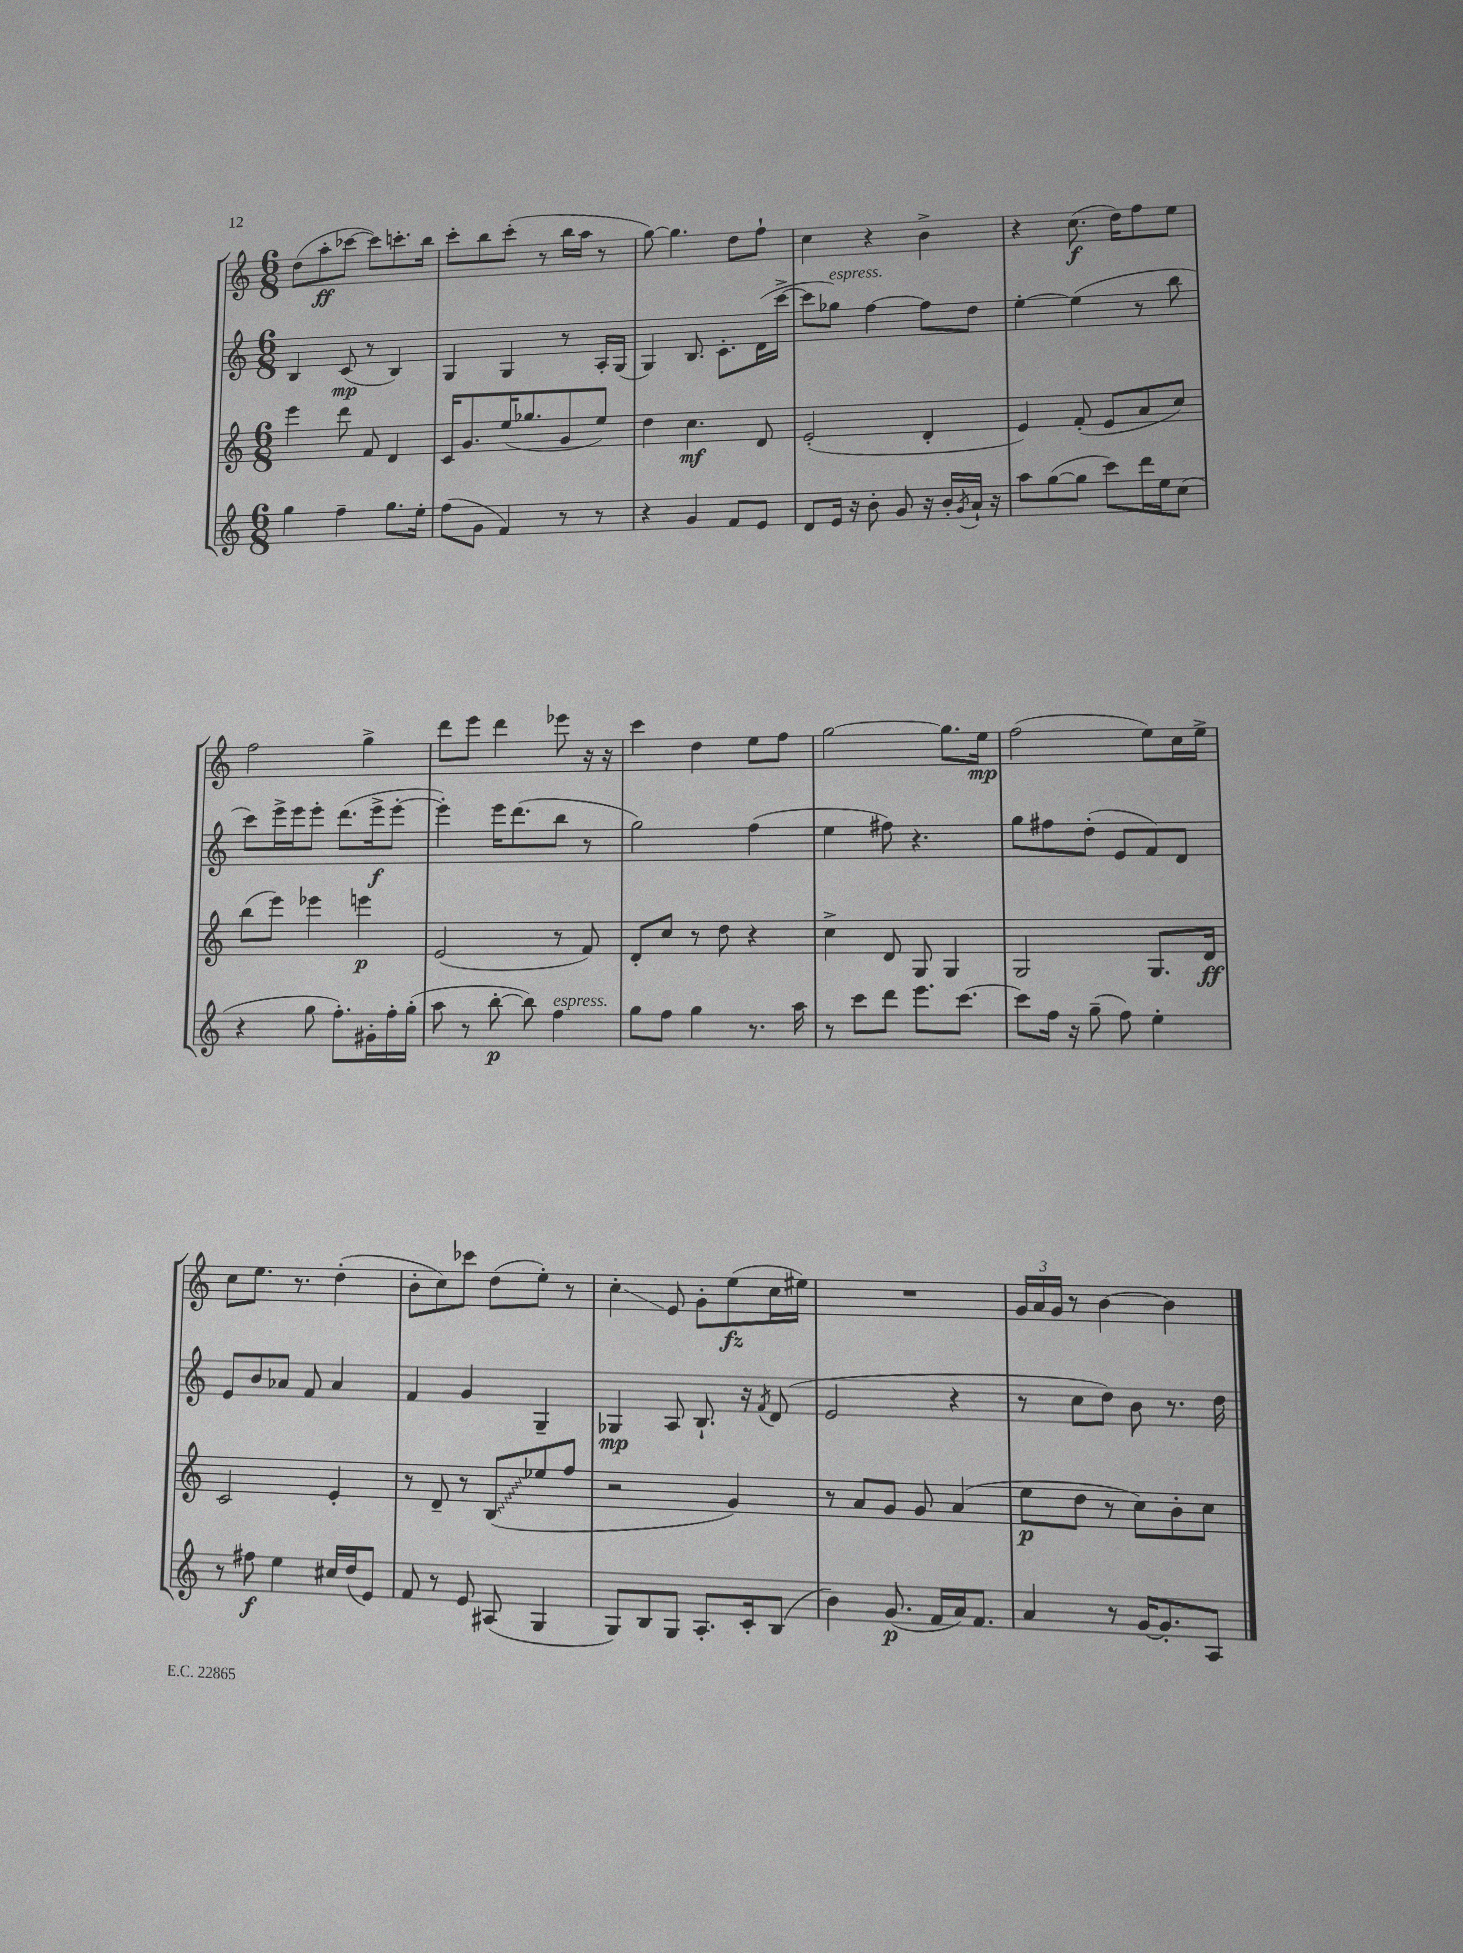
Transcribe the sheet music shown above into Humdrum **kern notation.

**kern	**kern	**kern	**kern
*staff4	*staff3	*staff2	*staff1
*clefG2	*clefG2	*clefG2	*clefG2
*k[]	*k[]	*k[]	*k[]
*M6/8	*M6/8	*M6/8	*M6/8
4gg\	4eee\	4B/	(8dd\L
.	.	.	8aa'\
4ff~\	8ddd\	(8c/	[8ccc-\J
.	8f/	8r	8ccc-\]L)
8.gg\L	4d/	4B/)	8.ccc'\
16ee'\Jk	.	.	16bb\Jk
=	=	=	=
(8ff\L	16c/LK	4G/	8ccc'\L
.	8.g/	.	.
8g\J	.	.	8bb\
4f/)	(16ee/K	4G/	(8ccc'\J
.	8.gg-/	.	.
.	.	.	8r
8r	8g/	8r	16bb\LL
.	.	.	16aa\JJ
8r	8ee/J)	16A'/LL	8r
.	.	(16G/JJ	.
=	=	=	=
4r	4dd\	4G/)	[8gg\)
.	.	.	4.gg\]
4g/	4.cc\	8.B/	.
.	.	8.c'\L	.
8f/L	.	.	8dd\L
8e/J	8d/	(16d\L	8ff`\J
.	.	[16ccc^\JJ	.
=	=	=	=
8d/L	(2e'/	8ccc\]L	4cc\
16e/Jk	.	8gg-\J)	.
16r	.	.	.
8b'\	.	[4ff\	4r
8g/	.	.	.
16r	4d'/	8ff\]L	4b^\
16b'/LL	.	.	.
8qg/	.	.	.
16a`/JJ	.	8dd\J	.
16r	.	.	.
=	=	=	=
8aa\L	4e/)	[4ee'\	4r
([8gg\	.	.	.
8gg\]J	(8f'/	(4ee\]	(8.cc\
8ccc\L)	8e/L	.	.
.	.	.	16dd\LK)
16ddd\L	8a/	8r	8ff\
16ee\J	.	.	.
(8cc\J	8cc/J)	8bb\	8ee\J
=	=	=	=
4r	(8bb\L	8ccc\L)	2ff\
.	8eee\J)	16eee^\L	.
.	.	16eee\J	.
8gg\	4eee-\	8eee'\J	.
8.ff'\L)	.	(8.ddd\L	.
.	4eee\	.	4gg^\
16g#'\L	.	16eee^\k	.
16ff'\	.	[8eee'\J	.
(16gg'\JJ	.	.	.
=	=	=	=
8aa\	(2e/	4eee'\])	8ddd\L
8r	.	.	8eee\J
[8bb'\	.	16eee\LK	4ddd\
.	.	(8.ddd\	.
8bb\])	.	.	.
4ff\	8r	8bb\J	8eee-\
.	8f/)	8r	16r
.	.	.	16r
=	=	=	=
8gg\L	8d'/L	2gg\)	4ccc\
8ff\J	8cc/J	.	.
4gg\	8r	.	4dd\
.	8dd\	.	.
8.r	4r	(4ff\	8ee\L
.	.	.	8ff\J
16aa\	.	.	.
=	=	=	=
8r	4cc^\	4ee\	[2gg\
8ccc\L	.	.	.
8ddd\J	8d/	8ff#\)	.
8.eee\L	8G/	4.r	.
.	4G/	.	8.gg\]L
[8.ccc\J	.	.	.
.	.	.	16ee\Jk
=	=	=	=
8ccc\]L	2G/	8gg\L	(2ff\
16ff\Jk	.	8ff#\	.
16r	.	.	.
(8gg~\	.	(8dd'\J	.
8ff\)	.	8e/L	.
4ee'\	8.G/L	8f/)	8ee\L)
.	.	8d/J	16cc\L
.	16d/Jk	.	16ee^\JJ
=	=	=	=
8r	2c/	8e/L	8cc\L
8ff#\	.	8b/	8.ee\J
4ee\	.	8a-/J	.
.	.	.	8.r
.	.	8f/	.
16cc#/LL	4e'/	4a-/	(4dd'\
(16dd/J	.	.	.
8e/J)	.	.	.
=	=	=	=
8f/	8r	4f/	8b'\L
8r	8d~/	.	8cc\)
8e/	8r	4g/	8ccc-\J
(8A#/	(8B/L	.	(8dd\L
4G/	8ee-/	4G~/	8ee'\J)
.	8ff/J	.	8r
=	=	=	=
8G/L)	2r	4G-/	4cc'\
8B/	.	.	.
8G/J	.	8A/	8e/
8.A'/L	.	8.B`/	8g'\L
.	4g/)	.	(8ee\
16c'/k	.	16r	.
.	.	8qf/	.
(8B/J	.	(8d/	16cc\L
.	.	.	16ee#\JJ)
=	=	=	=
4b\)	8r	2e/	2.r
.	8a/L	.	.
(8.g/	8g/J	.	.
.	8g/	.	.
16f/LL	.	.	.
16a/J)	(4a/	4r	.
8.f/J	.	.	.
=	=	=	=
4a/	8ee\L	8r	24g/LL
.	.	.	24a/
.	.	.	24g/JJ
.	8dd\J	8cc\L	8r
8r	8r	8dd\J)	[4b\
[16g/LK	8cc\L)	8b\	.
8.g'/]	.	.	.
.	8b'\	8.r	4b\]
8A/J	8cc\J	.	.
.	.	16dd\	.
==	==	==	==
*-	*-	*-	*-
